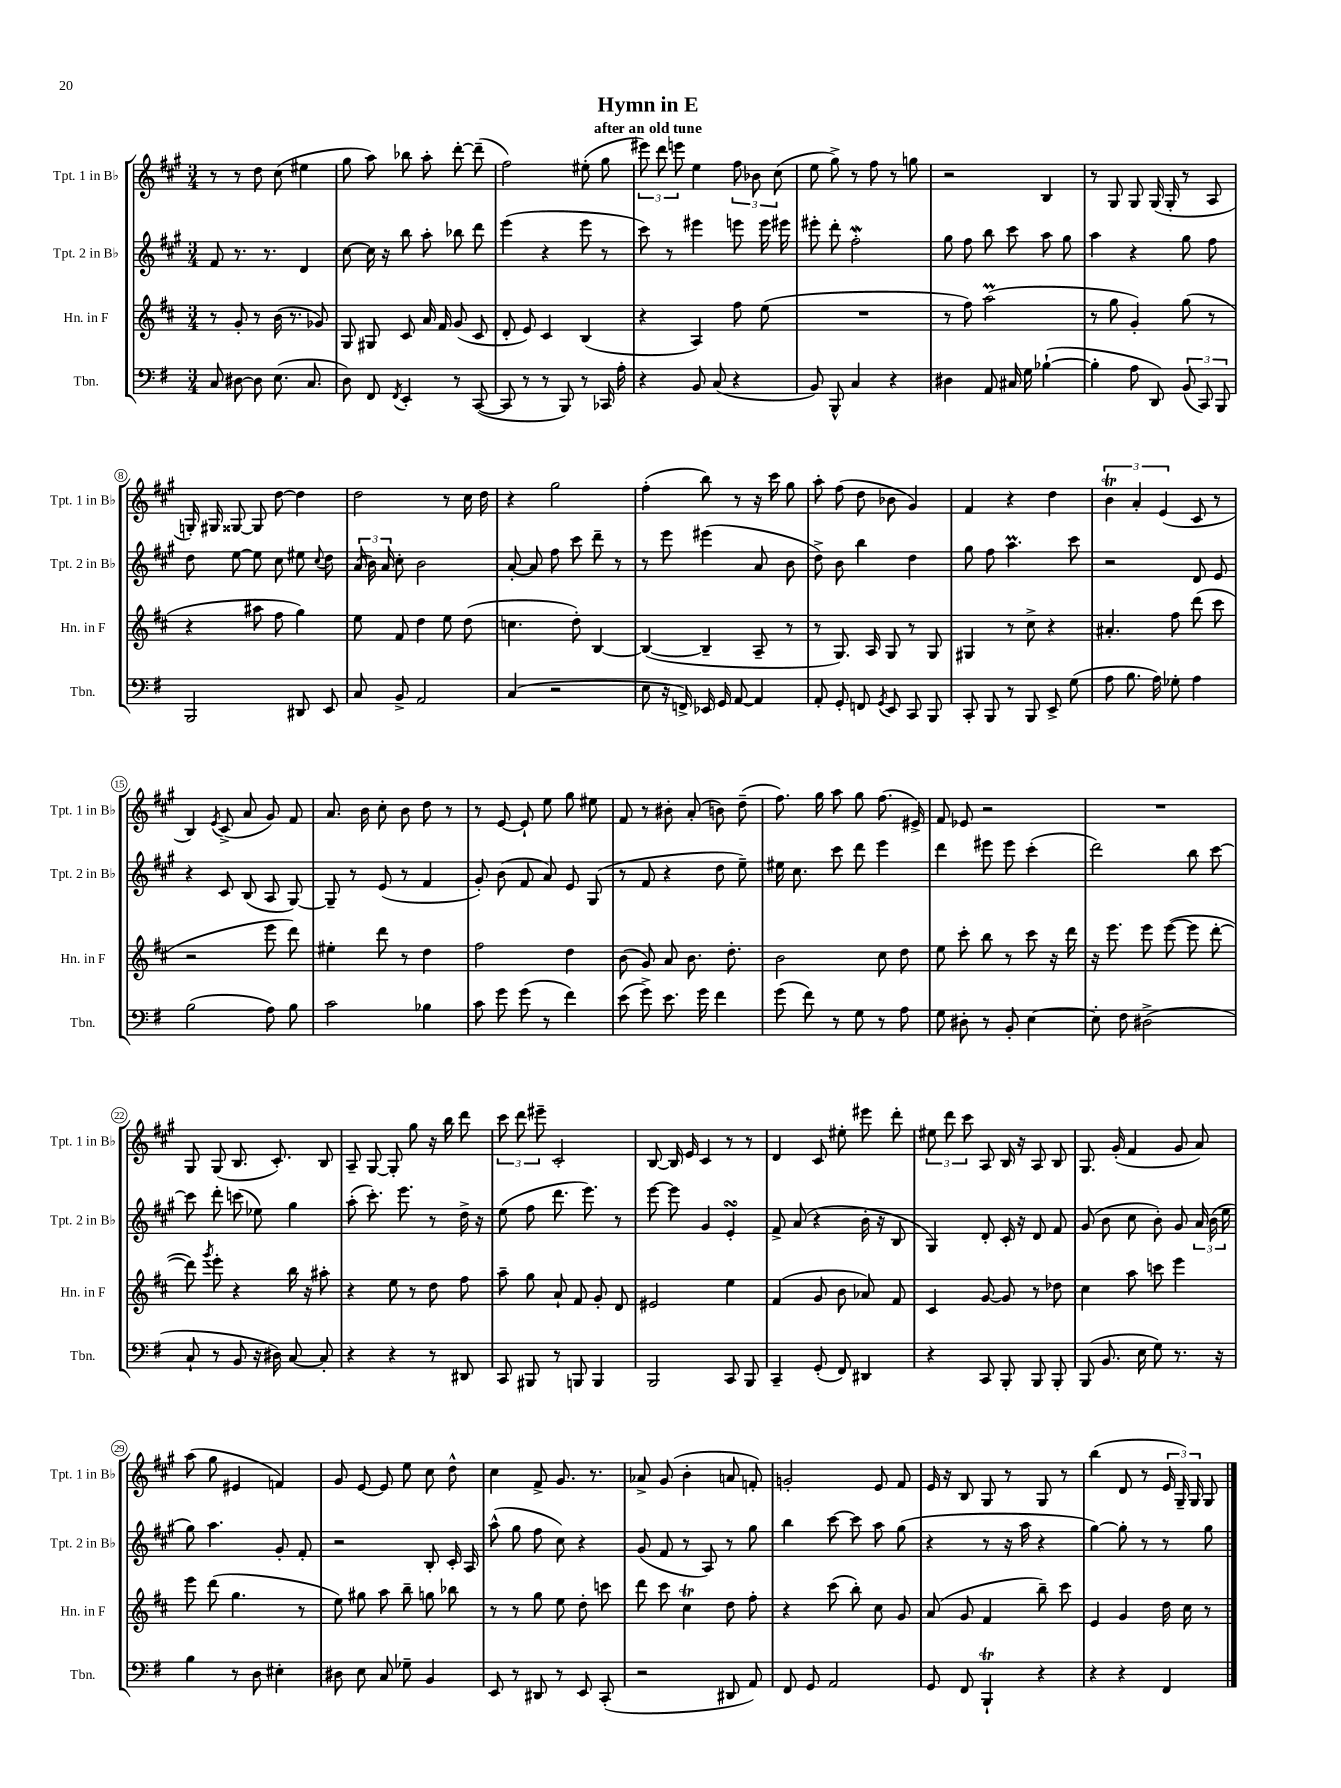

**kern	**kern	**kern	**kern
*part4	*part3	*part2	*part1
*staff4	*staff3	*staff2	*staff1
*I"Tbn.	*I"Hn. in F	*I"Tpt. 2 in B♭	*I"Tpt. 1 in B♭
*I'Tbn.	*I'Hn. in F	*I'Tpt. 2 in B♭	*I'Tpt. 1 in B♭
*clefF4	*clefG2	*clefG2	*clefG2
*k[f#]	*k[f#c#]	*k[f#c#g#]	*k[f#c#g#]
*M3/4	*M3/4	*M3/4	*M3/4
=1	=1	=1	=1
8C/	8r	8f#/	8r
[8D#X\	8g'/	8.r	8r
8D#\]	8r	.	8dd\
.	.	8.r	.
(8.E\	(16b\	.	(8cc#\
.	8.r	.	.
.	.	4d/	4ee#X\
8.C/	.	.	.
.	8g-X/)	.	.
=2	=2	=2	=2
8D\)	8G/	[8cc#\	8gg#\
8FF#/	8G#X/	16cc#\]	8aa\)
.	.	16r	.
8qFF#/	.	.	.
4EE'/	8c#/	8bb\	8bb-X\
.	16a/	8aa'\	8aa'\
.	16f#/	.	.
8r	(8g/	8bb-X\	[8ddd'\
([8CC/	8c#/	8ddd\	(8ddd~\]
=3	=3	=3	=3
8CC/]	8d'/	(4eee\	2ff#\)
8r	8e/)	.	.
8r	4c#/	4r	.
8BBB/)	.	.	.
8r	(4B/	8eee\	(8ee#X'\
16CC-X/	.	8r	8gg#\
16A'\	.	.	.
=4	=4	=4	=4
4r	4r	8ccc#\)	12eee#X\)
.	.	.	12ddd\
.	.	8r	.
.	.	.	12eeen\
8BB/	4A/)	4eee#X\	4ee\
(8C/	.	.	.
4r	8ff#\	8eeen\	12ff#\
.	.	.	12b-X\
.	(8ee\	16eee\	.
.	.	.	(12cc#\
.	.	16eee#X\	.
=5	=5	=5	=5
8BB/)	2.r	8eee#X'\	8ee\
8BBB^^/	.	8ddd'\	8gg#^\)
4C/	.	2ff#W'\	8r
.	.	.	8ff#\
4r	.	.	8r
.	.	.	8ggn\
=6	=6	=6	=6
4D#X\	8r	8gg#\	2r
.	8ff#\)	8ff#\	.
8AA/	(2aaM\	8bb\	.
16C#X/	.	8ccc#\	.
16G\	.	.	.
([4B-X`\	.	8aa\	4B/
.	.	8gg#\	.
=7	=7	=7	=7
4B-'\]	8r	4aa\	8r
.	8gg\	.	8G#/
8A\	4g'/)	4r	8G#/
8DD/)	.	.	(16G#/
.	.	.	16G#'/
(12BB/	(8gg\	8gg#\	8r
12CC/)	.	.	.
.	8r	8ff#\	8A/
12BBB/	.	.	.
!!LO:LB:g=z
=8	=8	=8	=8
2BBB/	4r	8dd\	16Gn'/)
.	.	.	16G#X/
.	.	[8ee\	[8G##X/
.	8aa#X\	8ee\]	8G##/]
.	8ff#\	8cc#\	[8dd\
8DD#X/	4gg\)	8ee#X\	4dd\]
.	.	8qqcc#/	.
8EE/	.	8dd\	.
=9	=9	=9	=9
8C/	8ee\	(24a/	2dd\
.	.	24b\)	.
.	.	24a/	.
8BB^/	8f#/	8cc#'\	.
2AA/	4dd\	2b\	.
.	8ee\	.	8r
.	(8dd\	.	16cc#\
.	.	.	16dd\
=10	=10	=10	=10
(4C/	4.ccn\	[8a'/	4r
.	.	8a/]	.
2r	.	8ff#\	2gg#\
.	8dd'\)	8ccc#\	.
.	[4B/	8ddd~\	.
.	.	8r	.
=11	=11	=11	=11
8E\	(4B/_	8r	(4ff#'\
16r	.	8eee\	.
16FFn^/)	.	.	.
16EE-X/	4B~/]	(4eee#X\	8bb\)
16GG/	.	.	.
[8AA/	.	.	8r
4AA/]	8A~/	8a/	16r
.	.	.	16ccc#\
.	8r	8b\	8gg#\
=12	=12	=12	=12
8AA'/	8r	8dd^\)	8aa'\
8GG'/	8.G/)	8b\	(8ff#\
8FFn/	.	4bb\	8dd\
.	16A/	.	.
8qGG/	.	.	.
8EE/	8G/	.	8b-X\
8CC/	8r	4dd\	4g#/)
8BBB/	8G/	.	.
=13	=13	=13	=13
8CC'/	4G#X/	8gg#\	4f#/
8BBB/	.	8ff#\	.
8r	8r	4.aaM\	4r
8BBB/	8cc#^\	.	.
8EE^/	4r	.	4dd\
(8G\	.	8ccc#\	.
=14	=14	=14	=14
8A\	4.a#X'/	2r	6bT\
8.B\	.	.	.
.	.	.	6a'/
16A\)	.	.	.
.	.	.	(6e/
8G-X'\	8ff#\	.	.
4A\	(8ddd\	8d/	8c#/
.	8ccc#\	8e/	8r
!!LO:LB:g=z
=15	=15	=15	=15
(2B\	2r	4r	4B/)
.	.	.	8qe/
.	.	8c#/	(8c#^/
.	.	(8B/	8a/
8A\)	8eee\	8A/	8g#/)
8B\	8ddd\)	[8G#/)	8f#/
=16	=16	=16	=16
2c\	4ee#X'\	8G#~/]	8.a/
.	.	8r	.
.	.	.	16b\
.	8ddd\	(8e/	8cc#'\
.	8r	8r	8b\
4B-X\	4dd\	4f#/	8dd\
.	.	.	8r
=17	=17	=17	=17
8c\	2ff#\	8g#'/)	8r
8g\	.	(8b\	[8e/
(8g\	.	8f#/	8e`/]
8r	.	8a/)	8ee\
4f#\)	4dd\	8e/	8gg#\
.	.	(8G#/	8ee#X\
=18	=18	=18	=18
(8e\	(8b\	8r	8f#/
8g^\)	8g/)	8f#/	8r
8.e\	8a/	4r	8b#X'\
.	8.b\	.	(8a'/
16g\	.	.	.
4f#\	.	8dd\	8bn\)
.	8.dd'\	.	.
.	.	8ee~\)	(8dd~\
=19	=19	=19	=19
(8g\	2b\	16ee#X\	8.ff#\)
.	.	8.cc#\	.
8f#\)	.	.	.
.	.	.	16gg#\
8r	.	8ccc#\	8aa\
8G\	.	8ddd\	8gg#\
8r	8cc#\	4eee\	(8.ff#\
8A\	8dd\	.	.
.	.	.	16e#X^/)
=20	=20	=20	=20
8G\	8ee\	4ddd\	8f#/
8D#X'\	8ccc#'\	.	8e-X/
8r	8bb\	8eee#X\	2r
8BB'/	8r	8eee#\	.
[4E\	8ccc#\	(4ccc#'\	.
.	16r	.	.
.	16ddd\	.	.
=21	=21	=21	=21
8E'\]	16r	2ddd\)	2.r
.	8.eee\	.	.
8F#\	.	.	.
(2D#X^\	8eee\	.	.
.	([8eee\	.	.
.	8eee\]	8bb\	.
.	[8ddd'\	[8ccc#\	.
!!LO:LB:g=z
=22	=22	=22	=22
8C`/	8ddd\])	8ccc#\]	8G#/
.	8qggg/	.	.
8r	8eee'\	8ddd'\	(8G#/
8BB/	4r	(8cccn\	8.B/
16r	.	8ee-X\)	.
16D#X\)	.	.	8.c#'/)
[8C/	16bb\	4gg#\	.
.	16r	.	.
8C'/]	8aa#X'\	.	8B/
=23	=23	=23	=23
4r	4r	(8aa'\	8A~/
.	.	8.ccc#'\)	[8G#/
4r	8ee\	.	8G#'/]
.	.	8.eee\	.
.	8r	.	8gg#\
8r	8dd\	8r	16r
.	.	.	16bb\
8DD#X/	8ff#\	16dd^\	8ddd\
.	.	16r	.
=24	=24	=24	=24
8CC/	8aa~\	(8ee\	12ccc#\
.	.	.	12ddd\
8BBB#X/	8gg\	8ff#\	.
.	.	.	12eee#X~\
8r	8a`/	8.ddd\	2c#'/
8BBBn/	8f#/	.	.
.	.	8.eee\)	.
4BBB/	8g'/	.	.
.	8d/	8r	.
=25	=25	=25	=25
2BBB/	2e#X/	[8eee\	[8B/
.	.	8eee\]	16B/]
.	.	.	16e/
.	.	4g#/	4c#/
8CC/	4ee\	4esSSS'/	8r
8BBB/	.	.	8r
=26	=26	=26	=26
4CC~/	(4f#/	8f#^/	4d/
.	.	(8a/	.
(8GG'/	8g/	4r	8c#/
8FF#/)	8b\	.	8ee#X'\
4DD#X/	8a-X/)	16b'\	8eee#X\
.	.	16r	.
.	8f#/	8B/	8ddd'\
=27	=27	=27	=27
4r	4c#/	4G#/)	12ee#X\
.	.	.	12ddd\
.	.	.	12ccc#\
8CC/	[8g/	8d'/	8A/
8BBB'/	8g/]	16c#'/	16B/
.	.	16r	16r
8BBB/	8r	8d/	8A/
8BBB'/	8dd-X\	8f#/	8B/
=28	=28	=28	=28
(8BBB/	4cc#\	(8g#/	8.G#/
8.BB/	.	8b\	.
.	.	.	(16g#'/
.	8aa\	8cc#\	4f#/
16E\	.	.	.
8G\)	8cccn\	8b'\)	.
8.r	4eee\	8g#/	8g#/
.	.	24a/	8a/)
.	.	(24b\	.
16r	.	.	.
.	.	24ee\	.
!!LO:LB:g=z
=29	=29	=29	=29
4B\	8eee\	8gg#\)	(8aa\
.	(8ddd\	4.aa\	8gg#\
8r	4.gg\	.	4e#X/
8D\	.	.	.
4E#X'\	.	8g#'/	4fn/)
.	8r	8f#'/	.
=30	=30	=30	=30
8D#X\	8ee\)	2r	8g#/
8E\	8gg#X\	.	[8e/
8C/	8aa\	.	8e/]
8G-X~\	8bb~\	.	8ee\
4BB/	8ggn\	8B'/	8cc#\
.	8bb-X\	16c#'/	8dd^^\
.	.	16A/	.
=31	=31	=31	=31
8EE/	8r	(8aa^^\	4cc#\
8r	8r	8gg#\	.
8DD#X/	8gg\	8ff#\	8f#^/
8r	8ee\	8cc#\)	8.g#/
8EE/	8dd'\	4r	.
.	.	.	8.r
(8CC'/	8cccn\	.	.
=32	=32	=32	=32
2r	8ddd\	(8g#/	8a-X^/
.	8ccc#\	8f#/	(8g#/
.	4cc#t\	8r	4b'\
.	.	8A/)	.
8DD#X/	8dd\	8r	8an/
8AA/)	8ff#'\	8gg#\	8fn'/)
=33	=33	=33	=33
8FF#/	4r	4bb\	2gn'/
8GG/	.	.	.
2AA/	(8ccc#\	[8ccc#\	.
.	8bb'\)	8ccc#\]	.
.	8cc#\	8aa\	8e/
.	8g/	(8gg#\	8f#/
=34	=34	=34	=34
8GG/	(8a/	4r	16e/
.	.	.	16r
8FF#/	8g/	.	8B/
4BBBt`/	4f#/	8r	8G#/
.	.	16r	8r
.	.	16aa\	.
4r	8bb~\)	4r	8G#/
.	8ccc#\	.	8r
=35	=35	=35	=35
4r	4e/	[4gg#\)	(4bb\
4r	4g/	8gg#'\]	8d/
.	.	8r	8r
4FF#/	16dd\	8r	24e/
.	.	.	24G#~/)
.	16cc#\	.	.
.	.	.	24G#/
.	8r	8gg#\	8G#/
==	==	==	==
*-	*-	*-	*-
